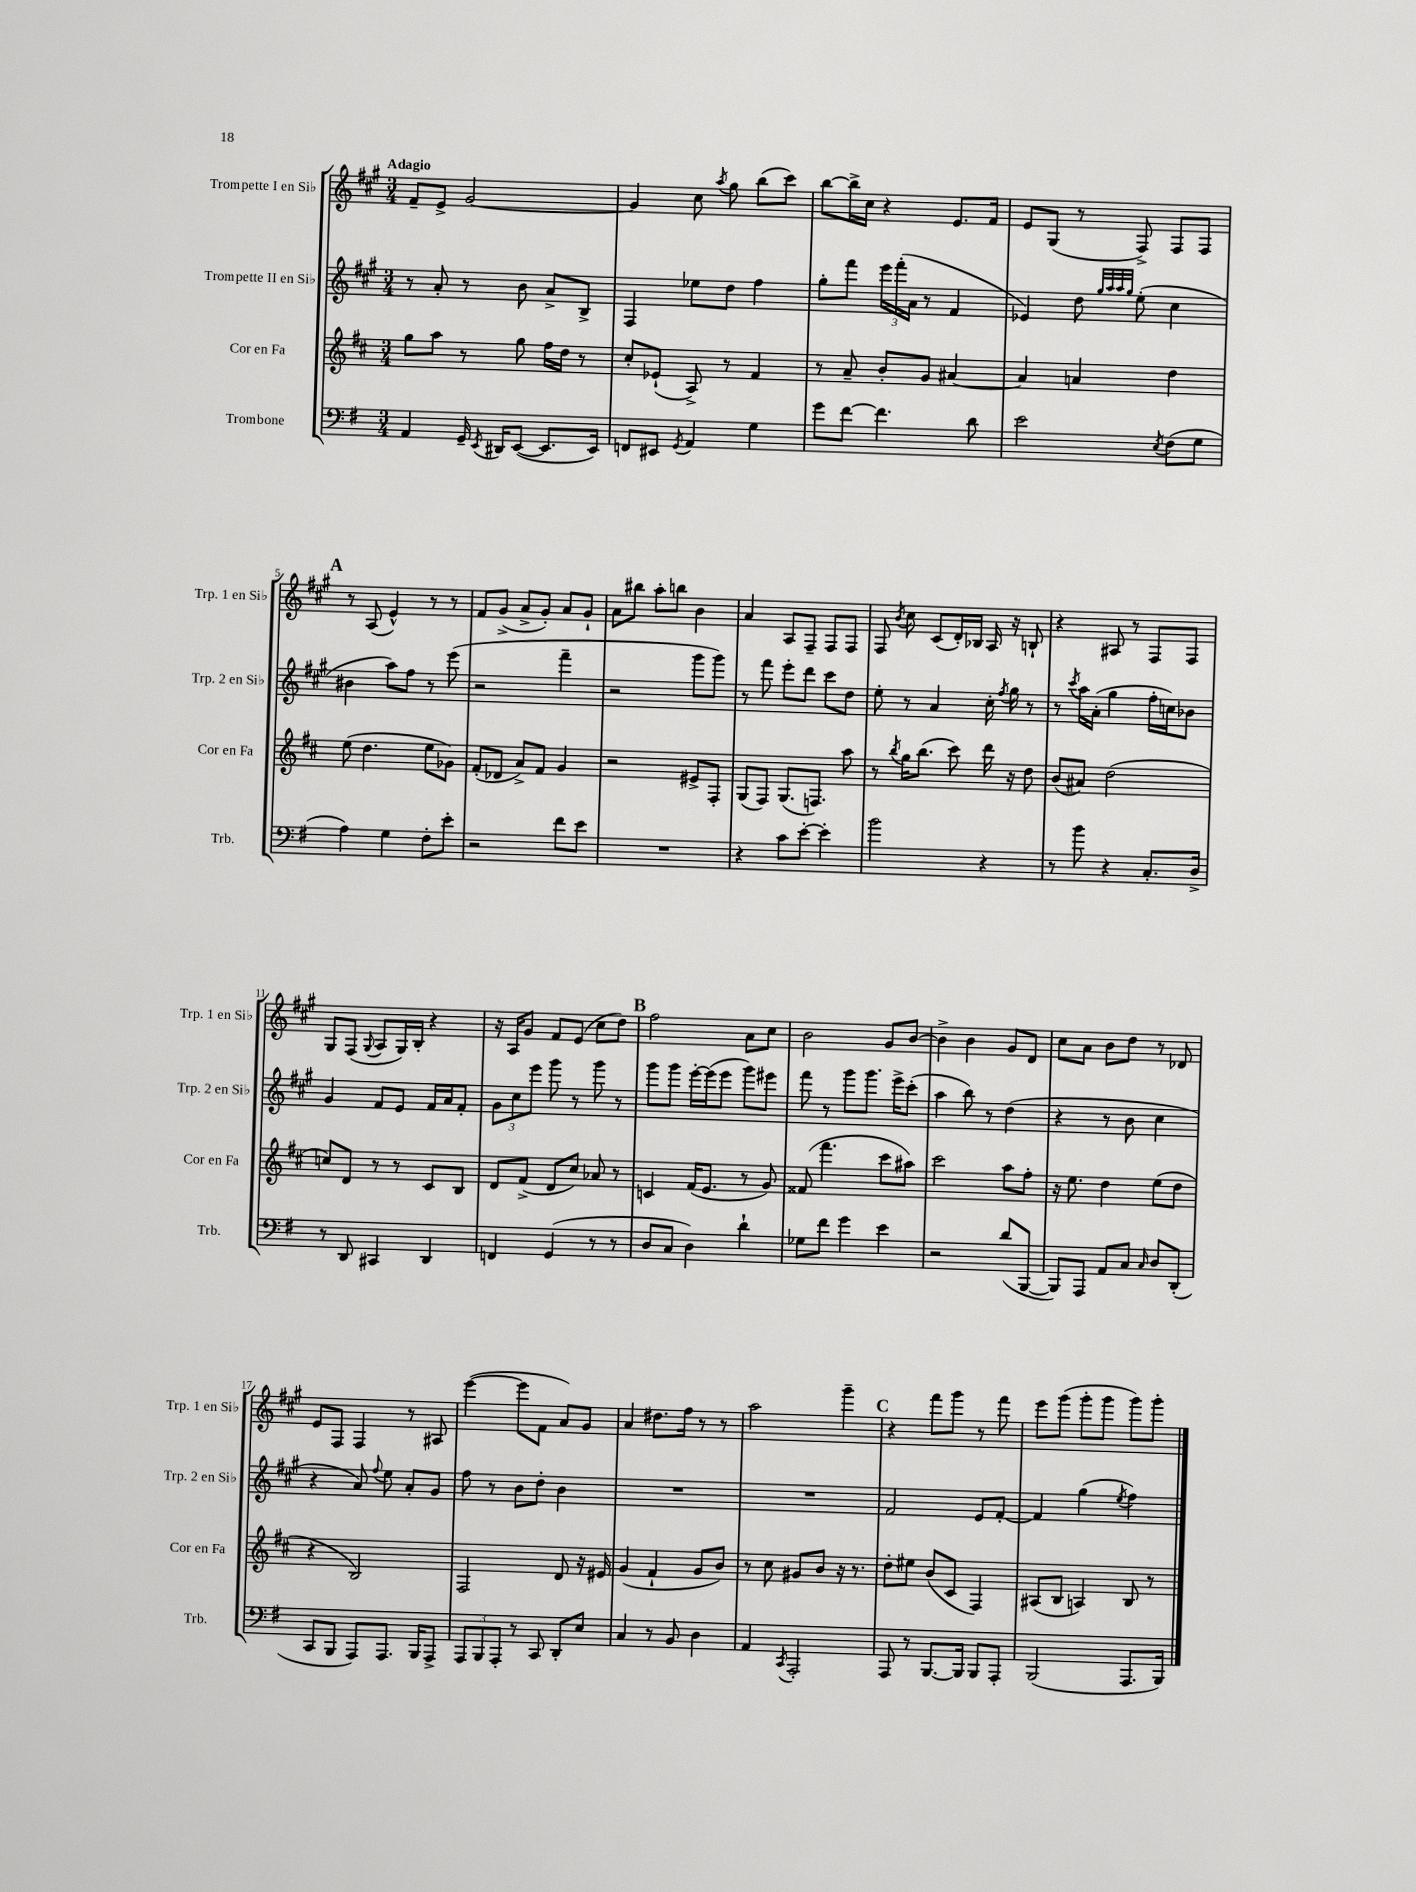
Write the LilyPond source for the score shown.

<<
\new StaffGroup <<
\new Staff = "s0" \with { instrumentName = "Trompette I en Sib" shortInstrumentName = "Trp. 1 en Sib" } {
    \clef treble \key a \major \numericTimeSignature \time 3/4 \tempo "Adagio"
    \autoBeamOff fis'8[-- e'8]-> gis'2~ |
    gis'4 cis''8 \acciaccatura { a''8 } gis''8 b''8[( cis'''8]) |
    b''8[~ b''16-> cis''16] r4 e'8.[ fis'16] |
    e'8[ gis8]( r8 fis8->) fis8[ fis8] |
    \mark \markup { \bold "A" } r8 a8( e'4-^) r8 r8 |
    fis'8[ gis'8]->( a'8[-> gis'8]-.) a'8[ gis'8]-! |
    a'8[ bis''8] a''8[-. b''8] b'4 |
    a'4 a8[ fis8]-- fis8[ fis8] |
    fis8 \acciaccatura { b'8 } cis''8 cis'8[( d'16-.) bes16] a16 r16 b8-! |
    r4 ais8 r8 fis8[ fis8] |
    gis8[ fis8]( \appoggiatura { gis8 } a8[ gis16) b16]-. r4 |
    r16 a16[ gis'8] fis'8[ e'8]( cis''8[ d''8]) |
    \mark \markup { \bold "B" } fis''2 a'8[ cis''8] |
    b'2 gis'8[ b'8]~ |
    b'4-> b'4 gis'8[ d'8] |
    cis''8[ a'8] b'8[ d''8] r8 des'8 |
    e'8[ fis8] fis4 r8 ais8 |
    e'''4~( e'''8[ fis'8] a'8[) gis'8] |
    a'4 dis''8.[ fis''16] r8 r8 |
    a''2 gis'''4-- |
    \mark \markup { \bold "C" } r4 fis'''8[ gis'''8] r8 fis'''8 |
    e'''8[ gis'''8]( gis'''8[-. gis'''8] gis'''8[) gis'''8]-. \bar "|." |
}
\new Staff = "s1" \with { instrumentName = "Trompette II en Sib" shortInstrumentName = "Trp. 2 en Sib" } {
    \clef treble \key a \major \numericTimeSignature \time 3/4
    \autoBeamOff r8 a'8-. r8 b'8 a'8[-> b8]-> |
    fis4 ees''8[ d''8] fis''4 |
    gis''8[-. fis'''8] \tuplet 3/2 { e'''16[ fis'''16-.( a'16] } r8 fis'4 |
    ees'4) d''8 \grace { gis''32[ a''32 a''32 gis''32] } e''8-.( cis''4 |
    \mark \markup { \bold "A" } bis'4 a''8[) fis''8] r8 e'''8( |
    r2 fis'''4-- |
    r2 gis'''8[ gis'''8]) |
    r8 fis'''8 e'''8[-. d'''8] cis'''8[ d''8] |
    e''8-. r8 a'4 cis''16-. \acciaccatura { fis''8 } gis''16 r8 |
    r8 \acciaccatura { cis'''8 } a''16[ a'16]-.( gis''4 fis''16[-. c''16) bes'8] |
    gis'4 fis'8[ e'8] fis'16[ a'16 fis'8]-. |
    \tuplet 3/2 { gis'8[ cis''8 e'''8] } gis'''8 r8 gis'''8 r8 |
    \mark \markup { \bold "B" } gis'''8[ gis'''8] e'''16[~-. e'''16( e'''8] gis'''8[) eis'''8] |
    fis'''8 r8 gis'''8[ gis'''8.] e'''16[-> cis'''8]-.( |
    a''4 b''8) r8 d''4( |
    r4 r8 b'8 cis''4 |
    r4 a'8) \appoggiatura { fis''8 } e''8 a'8[-. gis'8] |
    fis''8 r8 b'8[ d''8]-. b'4 |
    R2. |
    R2. |
    \mark \markup { \bold "C" } fis'2 e'8[ fis'8]~-. |
    fis'4 gis''4( \acciaccatura { e''8 } fis''4) \bar "|." |
}
\new Staff = "s2" \with { instrumentName = "Cor en Fa" shortInstrumentName = "Cor en Fa" } {
    \clef treble \key d \major \numericTimeSignature \time 3/4
    \autoBeamOff g''8[ a''8] r8 g''8 fis''16[ d''16] r8 |
    cis''8[-. ees'8]-!( a8->) r8 fis'4 |
    r8 a'8-- b'8[-. g'8] ais'4~ |
    ais'4 a'4 d''4 |
    \mark \markup { \bold "A" } e''8( d''4. e''8[ ges'8]) |
    fis'8[-.( des'8] a'8[->) fis'8] g'4 |
    r2 eis'8[-> fis8]-. |
    g8[( fis8]) g8.[( f8.]) a''8 |
    r8 \acciaccatura { b''8 } g''16[ b''8.]( cis'''8) d'''16 r16 d''8 |
    b'8[( ais'8]) d''2( |
    c''8[) d'8] r8 r8 cis'8[ b8] |
    d'8[ fis'8]->( d'8[ cis''8]) aes'8 r8 |
    \mark \markup { \bold "B" } c'4 fis'16[( e'8.] r8 g'8) |
    fisis'8( fis'''4. cis'''8[ ais''8]) |
    cis'''2 a''8[ fis''8]-. |
    r16 e''8. d''4 e''8[( d''8] |
    r4 b2) |
    fis2 d'8 r16 eis'16 |
    g'4( fis'4-! g'8[ b'8]) |
    r8 cis''8 gis'8[ b'8] r16 r8. |
    \mark \markup { \bold "C" } d''8[-. eis''8] b'8[( cis'8] fis4) |
    ais8[( b8] a4) b8 r8 \bar "|." |
}
\new Staff = "s3" \with { instrumentName = "Trombone" shortInstrumentName = "Trb." } {
    \clef bass \key g \major \numericTimeSignature \time 3/4
    \autoBeamOff a,4 g,16-- \acciaccatura { e,8 } dis,16[ e,8]~( e,8.[ e,16]) |
    f,8[ eis,8] \acciaccatura { g,8 } a,4 g4 |
    g'8[ fis'8]~ fis'4. d'8 |
    e'2 \acciaccatura { e8 } fis8[( g8] |
    \mark \markup { \bold "A" } a4) g4 fis8[-. e'8]-. |
    r2 fis'8[ e'8] |
    R2. |
    r4 c'8[ e'8]~-. e'4-. |
    b'2 r4 |
    r8 b'8 r4 c8.[-. d16]-> |
    r8 d,8 cis,4 d,4 |
    f,4 g,4( r8 r8 |
    \mark \markup { \bold "B" } d8[ c8] d4) d'4-! |
    ges8[ fis'8] g'4 e'4 |
    r2 d'8[( b,,8]~ |
    b,,8[) a,,8] a,8[ c8] \grace { c16 } d8[ d,8]-.( |
    c,8[ b,,8] a,,8[) a,,8.] b,,16[ a,,8]-> |
    \tuplet 3/2 { a,,8[ b,,8 a,,8]-. } r8 c,8 d,8[-. e8] |
    c4 r8 b,8 d4 |
    a,4 \acciaccatura { c,8 } a,,2-. |
    \mark \markup { \bold "C" } a,,8 r8 b,,8.[~ b,,16] b,,8[ a,,8]-. |
    b,,2( a,,8.[ b,,16]) \bar "|." |
}
>>
>>
